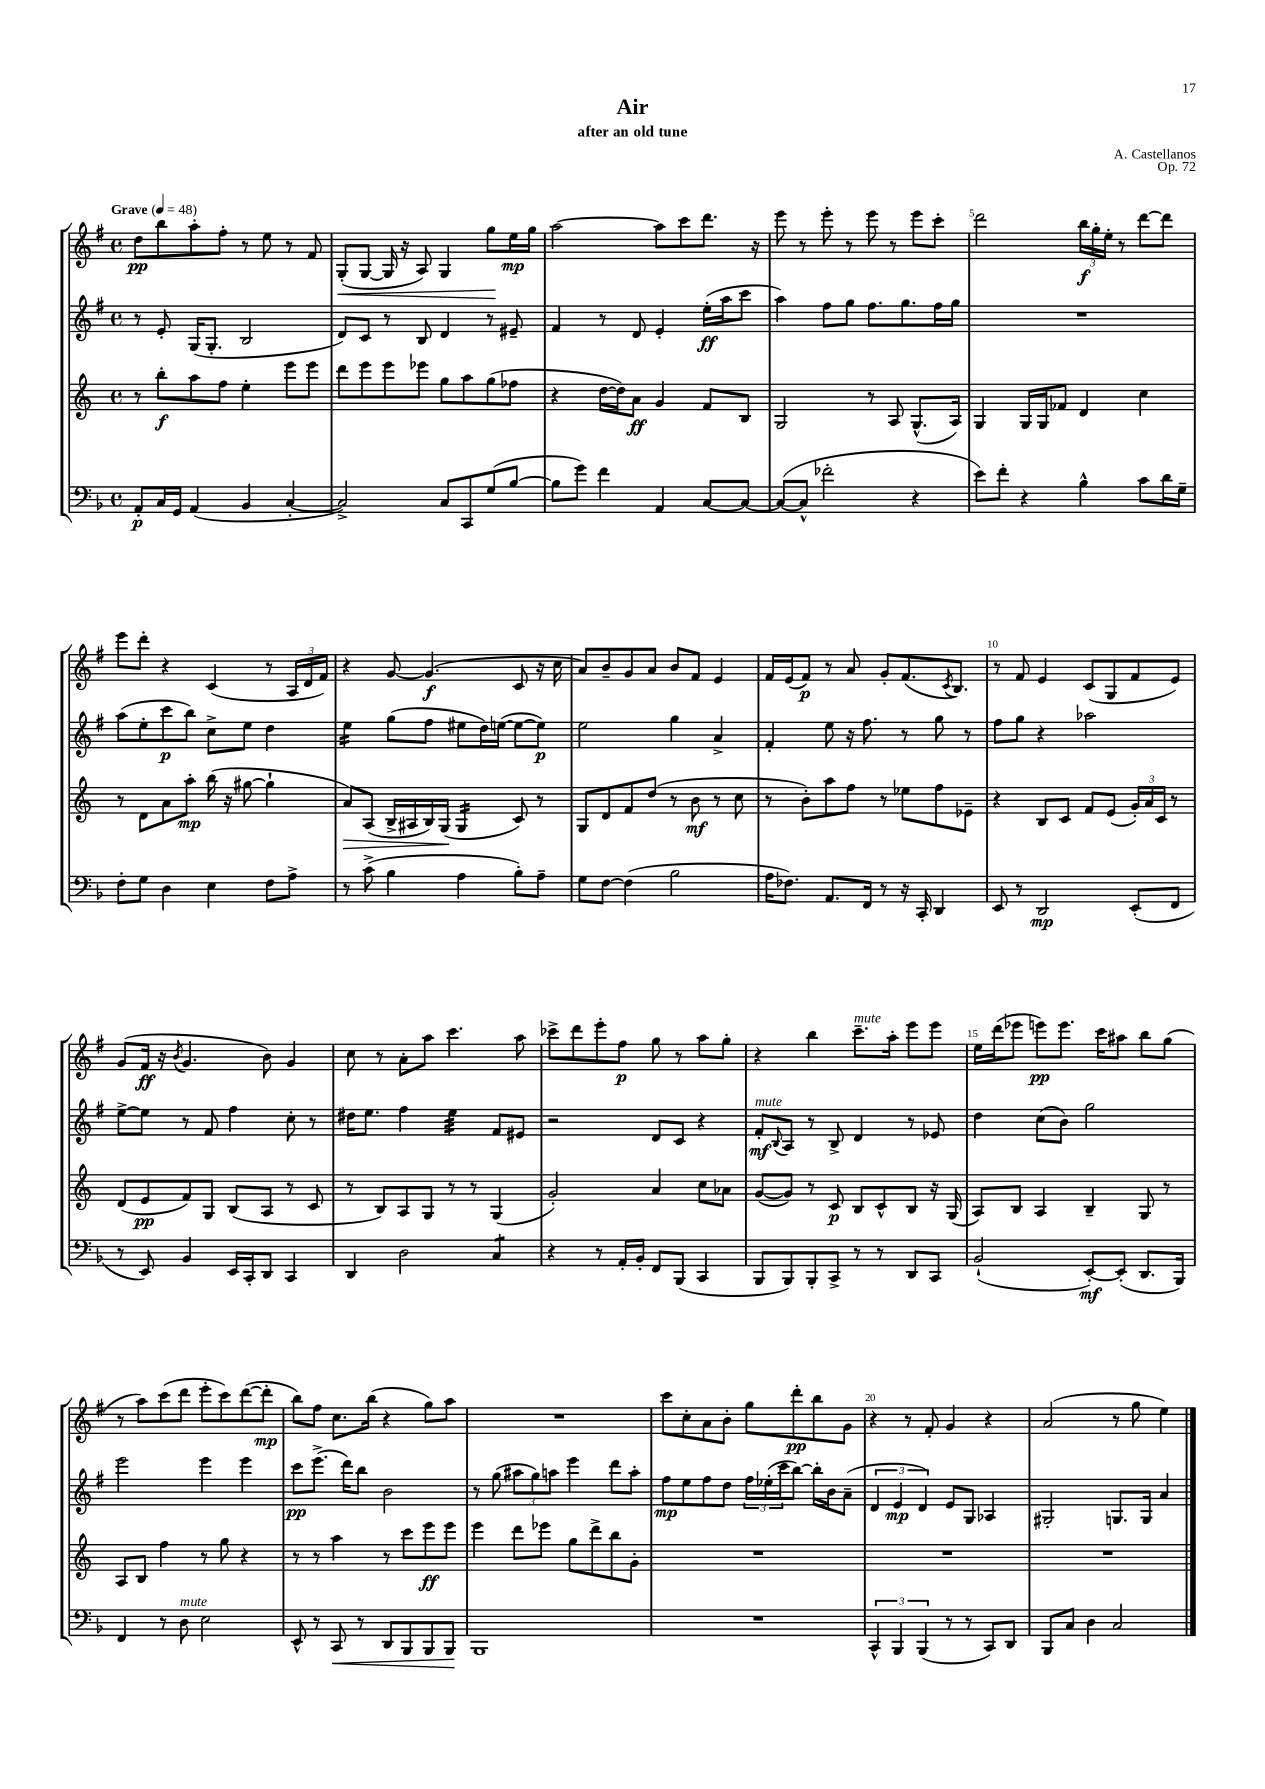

**kern	**dynam	**kern	**dynam	**kern	**dynam	**kern	**dynam
*part4	*part4	*part3	*part3	*part2	*part2	*part1	*part1
*staff4	*staff4	*staff3	*staff3	*staff2	*staff2	*staff1	*staff1
*clefF4	*	*clefG2	*	*clefG2	*	*clefG2	*
*k[b-]	*	*k[]	*	*k[f#]	*	*k[f#]	*
*M4/4	*	*M4/4	*	*M4/4	*	*M4/4	*
*met(c)	*	*met(c)	*	*met(c)	*	*met(c)	*
*MM48	*	*MM48	*	*MM48	*	*MM48	*
=1	=1	=1	=1	=1	=1	=1	=1
!	!	!	!	!	!	!LO:TX:a:B:t=Grave	!
8AA'/L	p	8r	.	8r	.	8dd\L	pp
16C/L	.	8bb'\L	f	8e'/	.	8bb\	.
16GG/JJ	.	.	.	.	.	.	.
(4AA/	.	8aa\	.	(16G/KL	.	8aa'\	.
.	.	.	.	8.G'/J	.	.	.
.	.	8ff\J	.	.	.	8ff#'\J	.
4BB-/	.	4ee'\	.	2B/	.	8r	.
.	.	.	.	.	.	8ee\	.
[4C'/	.	8eee\L	.	.	.	8r	.
.	.	8eee\J	.	.	.	8f#/	.
=2	=2	=2	=2	=2	=2	=2	=2
!	!	!	!	!	!	!	!LO:HP:b
2C^/])	.	8ddd\L	.	8d/L)	.	(8G'/L	<
.	.	8eee\	.	8c/J	.	[8G/J	.
.	.	8eee\	.	8r	.	16G/]	.
.	.	.	.	.	.	16r	.
.	.	8eee-X\J	.	8B/	.	8A/)	.
8C/L	.	8gg\L	.	4d/	.	4G/	.
8CC/	.	8aa\	.	.	.	.	.
(8G/	.	(8gg\	.	8r	.	8gg\L	.
[8B-/J	.	8ff-X\J	.	8e#X~/	.	16ee\L	[ mp
.	.	.	.	.	.	16gg\JJ	.
=3	=3	=3	=3	=3	=3	=3	=3
8B-\L]	.	4r	.	4f#/	.	[2aa\	.
8g\J)	.	.	.	.	.	.	.
4f\	.	[16dd\LL	.	8r	.	.	.
.	.	16dd\J])	.	.	.	.	.
.	.	8a\J	ff	8d/	.	.	.
4AA/	.	4g/	.	4e'/	.	8aa\L]	.
.	.	.	.	.	.	8ccc\	.
[8C/L	.	8f/L	.	(16ee'\LL	ff	8.ddd\J	.
.	.	.	.	16aa\J	.	.	.
8C/J_	.	8B/J	.	8ccc\J	.	.	.
.	.	.	.	.	.	16r	.
=4	=4	=4	=4	=4	=4	=4	=4
(8C/L_	.	2G/	.	4aa\)	.	8eee\	.
8C^^/J]	.	.	.	.	.	8r	.
2f-X'\	.	.	.	8ff#\L	.	8eee'\	.
.	.	.	.	8gg\J	.	8r	.
.	.	8r	.	8.ff#\L	.	8eee\	.
.	.	8A/	.	.	.	8r	.
.	.	.	.	8.gg\	.	.	.
4r	.	(8.G^^/L	.	.	.	8eee\L	.
.	.	.	.	16ff#\L	.	8ccc'\J	.
.	.	16A/Jk)	.	16gg\JJ	.	.	.
=5	=5	=5	=5	=5	=5	=5	=5
8e\L)	.	4G/	.	1r	.	2ddd\	.
8f'\J	.	.	.	.	.	.	.
4r	.	16G/LL	.	.	.	.	.
.	.	16G/J	.	.	.	.	.
.	.	8f-X/J	.	.	.	.	.
4B-^^\	.	4d/	.	.	.	24bb\LL	f
.	.	.	.	.	.	24gg'\	.
.	.	.	.	.	.	24ee'\JJ	.
.	.	.	.	.	.	8r	.
8c\L	.	4cc\	.	.	.	[8ddd\L	.
16d\L	.	.	.	.	.	8ddd\J]	.
16G~\JJ	.	.	.	.	.	.	.
!!LO:LB:g=z
=6	=6	=6	=6	=6	=6	=6	=6
8F'\L	.	8r	.	(8aa\L	.	8eee\L	.
8G\J	.	8d\L	.	8ee'\	.	8ddd'\J	.
4D\	.	8a\	.	8ccc\	p	4r	.
.	.	8aa'\J	mp	8bb\J)	.	.	.
4E\	.	(16bb\	.	8cc^\L	.	(4c/	.
.	.	16r	.	.	.	.	.
.	.	[8gg#X\	.	8ee\J	.	.	.
8F\L	.	4gg#`\]	.	4dd\	.	8r	.
8A^\J	.	.	.	.	.	24A/LL	.
.	.	.	.	.	.	24d/	.
.	.	.	.	.	.	24f#/JJ)	.
=7	=7	=7	=7	=7	=7	=7	=7
!	!	!	!LO:HP:b	!	!	!	!
*	*	*	*	*tremolo	*	*	*
8r	.	8a/L)	>	16ee\LL	.	4r	.
.	.	.	.	16ee\	.	.	.
(8c^\	.	(8A/J	.	16ee\	.	.	.
.	.	.	.	16ee\JJ	.	.	.
*	*	*	*	*Xtremolo	*	*	*
4B-\	.	16B^/LL	.	(8gg\L	.	[8g/	.
.	.	16A#X/	.	.	.	.	.
.	.	16B/)	.	8ff#\J	.	(4.g/]	f
.	.	(16G/JJ	.	.	.	.	.
*	*	*tremolo	*	*	*	*	*
4A\	.	16G/LL	]	8ee#X\L	.	.	.
.	.	16G/	.	.	.	.	.
.	.	16G/	.	16dd\L)	.	.	.
.	.	16G/JJ	.	([16een\JJ	.	.	.
*	*	*Xtremolo	*	*	*	*	*
8B-'\L)	.	8c/)	.	8ee\L_	.	8c/	.
8A~\J	.	8r	.	8ee\J])	p	16r	.
.	.	.	.	.	.	16cc\	.
=8	=8	=8	=8	=8	=8	=8	=8
8G\L	.	8G/L	.	2ee\	.	8a/L)	.
[8F\J	.	8d/	.	.	.	8b~/	.
(4F\]	.	8f/	.	.	.	8g/	.
.	.	(8dd/J	.	.	.	8a/J	.
2B-\	.	8r	.	4gg\	.	8b/L	.
.	.	8b\	mf	.	.	8f#/J	.
.	.	8r	.	4a^/	.	4e/	.
.	.	8cc\	.	.	.	.	.
=9	=9	=9	=9	=9	=9	=9	=9
16A\KL	.	8r	.	4f#'/	.	16f#/LL	.
8.F-X\J)	.	.	.	.	.	(16e/J	.
.	.	8b'\L)	.	.	.	8f#/J)	p
8.AA/L	.	8aa\	.	8ee\	.	8r	.
.	.	8ff\J	.	16r	.	8a/	.
16FF/Jk	.	.	.	8.ff#\	.	.	.
8r	.	8r	.	.	.	8g'/L	.
16r	.	8ee-X\L	.	8r	.	(8.f#/	.
16CC'/	.	.	.	.	.	.	.
4DD/	.	8ff\	.	8gg\	.	.	.
.	.	.	.	.	.	8qc/	.
.	.	.	.	.	.	8.B/J)	.
.	.	8e-X~\J	.	8r	.	.	.
=10	=10	=10	=10	=10	=10	=10	=10
8EE/	.	4r	.	8ff#\L	.	8r	.
8r	.	.	.	8gg\J	.	8f#/	.
2DD/	mp	8B/L	.	4r	.	4e/	.
.	.	8c/J	.	.	.	.	.
.	.	8f/L	.	2aa-X\	.	(8c/L	.
.	.	(8e/J	.	.	.	8G/	.
(8EE'/L	.	24g'/LL)	.	.	.	8f#/	.
.	.	24a/	.	.	.	.	.
.	.	24c/JJ	.	.	.	.	.
8FF/J	.	8r	.	.	.	8e/J)	.
!!LO:LB:g=z
=11	=11	=11	=11	=11	=11	=11	=11
8r	.	(8d/L	.	[8ee^\L	.	(8g/L	.
8EE/)	.	8e/	pp	8ee\J]	.	16f#/Jk	ff
.	.	.	.	.	.	16r	.
.	.	.	.	.	.	8qb/	.
4BB-/	.	8f/)	.	8r	.	4.g/	.
.	.	8G/J	.	8f#/	.	.	.
16EE/LL	.	(8B/L	.	4ff#\	.	.	.
16CC'/J	.	.	.	.	.	.	.
8DD/J	.	8A/J	.	.	.	8b\)	.
4CC/	.	8r	.	8cc'\	.	4g/	.
.	.	8c/	.	8r	.	.	.
=12	=12	=12	=12	=12	=12	=12	=12
4DD/	.	8r	.	16dd#X\KL	.	8cc\	.
.	.	.	.	8.ee\J	.	.	.
.	.	8B/L)	.	.	.	8r	.
2D\	.	8A/	.	4ff#\	.	8a'\L	.
.	.	8G/J	.	.	.	8aa\J	.
*	*	*	*	*tremolo	*	*	*
.	.	8r	.	32ee\LLL	.	4.ccc\	.
.	.	.	.	32ee\	.	.	.
.	.	.	.	32ee\	.	.	.
.	.	.	.	32ee\	.	.	.
.	.	8r	.	32ee\	.	.	.
.	.	.	.	32ee\	.	.	.
.	.	.	.	32ee\	.	.	.
.	.	.	.	32ee\JJJ	.	.	.
*	*	*	*	*Xtremolo	*	*	*
*tremolo	*	*	*	*	*	*	*
8C/L	.	(4G/	.	8f#/L	.	.	.
8C/J	.	.	.	8e#X/J	.	8aa\	.
*Xtremolo	*	*	*	*	*	*	*
=13	=13	=13	=13	=13	=13	=13	=13
4r	.	2g'/)	.	2r	.	8ccc-X^\L	.
.	.	.	.	.	.	8ddd\	.
8r	.	.	.	.	.	8eee'\	.
16AA'/LL	.	.	.	.	.	8ff#\J	p
16BB-'/JJ	.	.	.	.	.	.	.
8FF/L	.	4a/	.	8d/L	.	8gg\	.
(8BBB-/J	.	.	.	8c/J	.	8r	.
4CC/	.	8cc\L	.	4r	.	8aa\L	.
.	.	8a-X\J	.	.	.	8gg'\J	.
=14	=14	=14	=14	=14	=14	=14	=14
!	!	!	!	!LO:TX:a:i:t=mute	!	!	!
8BBB-/L	.	([8g/L	.	8f#'/L	mf	4r	.
.	.	.	.	8qqB/	.	.	.
8BBB-/)	.	8g/J])	.	8A/J	.	.	.
8BBB-'/	.	8r	.	8r	.	4bb\	.
8CC^/J	.	8c/	p	8B^/	.	.	.
!	!	!	!	!	!	!LO:TX:a:i:t=mute	!
8r	.	8B/L	.	4d/	.	8.ccc~\L	.
8r	.	8c^^/	.	.	.	.	.
.	.	.	.	.	.	16aa'\Jk	.
8DD/L	.	8B/J	.	8r	.	8eee\L	.
8CC/J	.	16r	.	8e-X/	.	8eee\J	.
.	.	(16G/	.	.	.	.	.
=15	=15	=15	=15	=15	=15	=15	=15
(2BB-`/	.	8A/L)	.	4dd\	.	16ee\LL	.
.	.	.	.	.	.	(16ddd\J	.
.	.	8B/J	.	.	.	8eee-X\J	.
.	.	4A/	.	(8cc\L	.	8eeen\L)	pp
.	.	.	.	8b\J)	.	8.eee\J	.
[8EE'/L)	mf	4B~/	.	2gg\	.	.	.
.	.	.	.	.	.	16ccc\KL	.
(8EE'/J]	.	.	.	.	.	8aa#X\J	.
8.DD/L	.	8G/	.	.	.	8bb\L	.
.	.	8r	.	.	.	(8gg\J	.
16BBB-/Jk)	.	.	.	.	.	.	.
!!LO:LB:g=z
=16	=16	=16	=16	=16	=16	=16	=16
4FF/	.	8A/L	.	2eee\	.	8r	.
.	.	8B/J	.	.	.	8aa\L)	.
8r	.	4ff\	.	.	.	(8ccc\	.
!LO:TX:a:i:t=mute	!	!	!	!	!	!	!
8D\	.	.	.	.	.	8ddd\J	.
2E\	.	8r	.	4eee\	.	8eee'\L	.
.	.	8gg\	.	.	.	8ccc\)	.
.	.	4r	.	4eee\	.	([8ddd\	.
.	.	.	.	.	.	8ddd'\J]	mp
=17	=17	=17	=17	=17	=17	=17	=17
8EE^^/	.	8r	.	8ccc\L	pp	8bb\L)	.
8r	.	8r	.	(8.eee^\J	.	8ff#\J	.
!	!LO:HP:b	!	!	!	!	!	!
8CC/	<	4aa\	.	.	.	8.cc\L	.
.	.	.	.	16ddd\KL)	.	.	.
8r	.	.	.	8bb\J	.	.	.
.	.	.	.	.	.	(16bb\Jk	.
8DD/L	.	8r	.	2b\	.	4r	.
8BBB-/	.	8ccc\L	.	.	.	.	.
8BBB-/	.	8eee\	ff	.	.	8gg\L)	.
8BBB-/J	.	8eee\J	.	.	.	8aa\J	.
.	[	.	.	.	.	.	.
=18	=18	=18	=18	=18	=18	=18	=18
1BBB-	.	4eee\	.	8r	.	1r	.
.	.	.	.	(8gg\	.	.	.
.	.	8ddd\L	.	12aa#X\L	.	.	.
.	.	.	.	12gg\)	.	.	.
.	.	8eee-X\J	.	.	.	.	.
.	.	.	.	12aan\J	.	.	.
.	.	8gg\L	.	4eee\	.	.	.
.	.	8ddd^\	.	.	.	.	.
.	.	8bb\	.	8ddd\L	.	.	.
.	.	8g'\J	.	8aa'\J	.	.	.
=19	=19	=19	=19	=19	=19	=19	=19
1r	.	1r	.	8ff#\L	mp	8ccc\L	.
.	.	.	.	8ee\	.	8cc'\	.
.	.	.	.	8ff#\	.	8a\	.
.	.	.	.	8dd\J	.	8b'\J	.
.	.	.	.	24ff#\LL	.	8gg\L	.
.	.	.	.	(24ee-X'\	.	.	.
.	.	.	.	24ccc\J	.	.	.
.	.	.	.	[8bb\J)	.	8ddd'\	pp
.	.	.	.	16bb'\LL]	.	8bb\	.
.	.	.	.	16b\J	.	.	.
.	.	.	.	(8a~\J	.	8g\J	.
=20	=20	=20	=20	=20	=20	=20	=20
6CC^^/	.	1r	.	6d/	.	4r	.
6BBB-/	.	.	.	6e/	mp	.	.
.	.	.	.	.	.	8r	.
(6BBB-/	.	.	.	6d/)	.	.	.
.	.	.	.	.	.	8f#'/	.
8r	.	.	.	8e/L	.	4g/	.
8r	.	.	.	8G/J	.	.	.
8CC/L)	.	.	.	4A-X/	.	4r	.
8DD/J	.	.	.	.	.	.	.
=21	=21	=21	=21	=21	=21	=21	=21
8BBB-/L	.	1r	.	2G#X'/	.	(2a/	.
8C/J	.	.	.	.	.	.	.
4D\	.	.	.	.	.	.	.
2C/	.	.	.	8.Gn/L	.	8r	.
.	.	.	.	.	.	8gg\	.
.	.	.	.	16G/Jk	.	.	.
.	.	.	.	4a/	.	4ee\)	.
==	==	==	==	==	==	==	==
*-	*-	*-	*-	*-	*-	*-	*-
